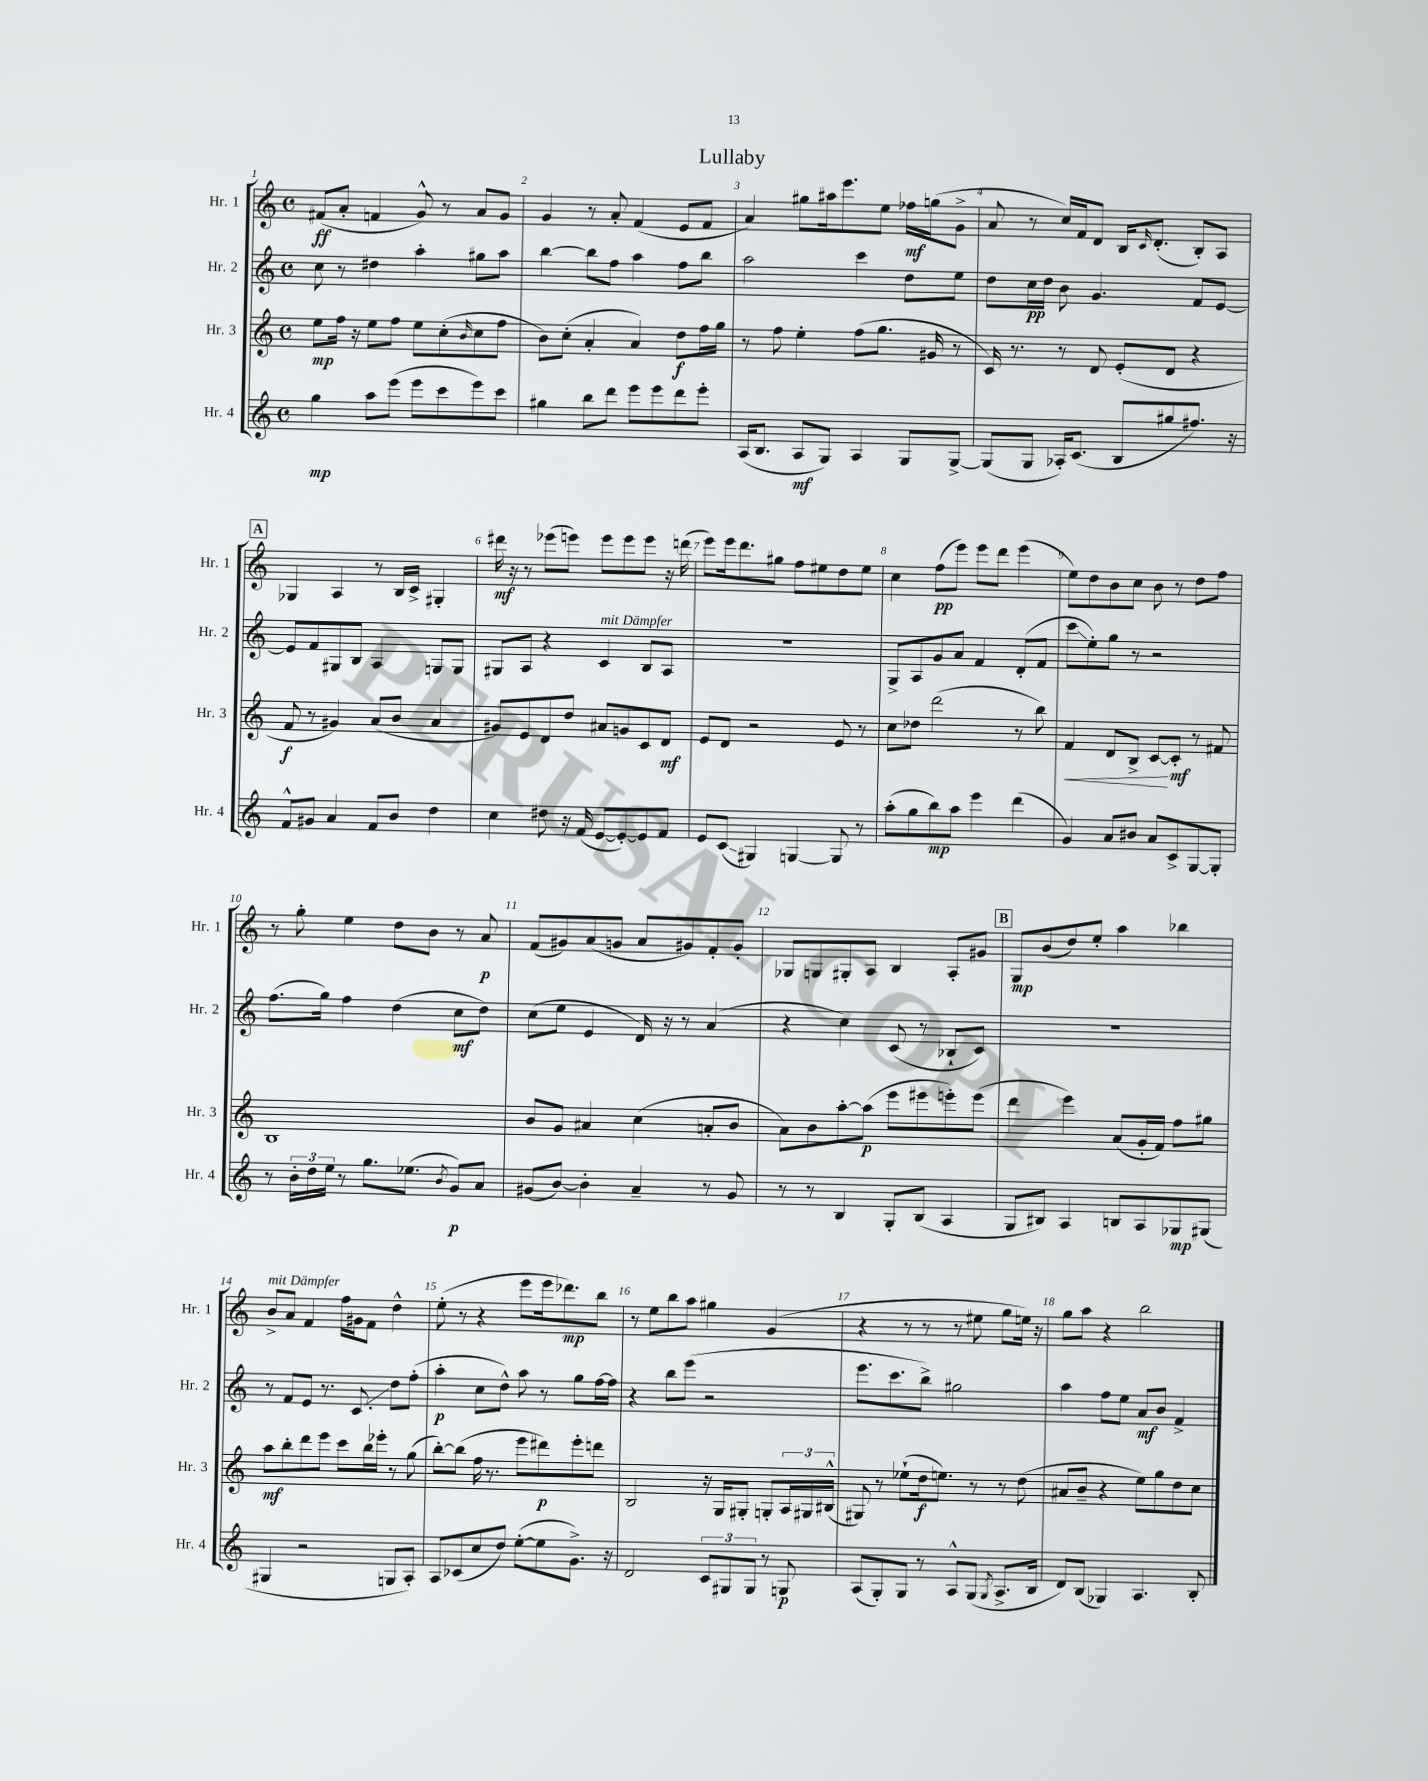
\header { title = "Lullaby" }
<<
\new StaffGroup <<
\new Staff = "s0" \with { instrumentName = "Hr. 1" shortInstrumentName = "Hr. 1" } {
    \clef treble \key c \major \defaultTimeSignature \time 4/4
    fis'8\ff( a'8-. f'4 g'8-^) r8 a'8 g'8 |
    g'4 r8 a'8-. f'4( e'8 f'8 |
    a'4) gis''8 ais''16 e'''8. e''8 fes''16\mf g''16( g'8-> |
    a'8 r8 c''16) f'16 d'8 b16 \grace { c'16 } d'8.-.( b8-.) a8 |
    \mark \markup { \box "A" } ges4 a4 r8 b16 c'16-> gis4-. |
    dis'''16\mf r16 r8 ees'''8( e'''8) e'''8 e'''8 e'''8 r16 d'''16( |
    e'''8) e'''16 d'''8. gis''8 f''8 eis''8 d''8 eis''8 |
    c''4 f''8\pp( e'''8) e'''8 d'''8 e'''4( |
    e''8) d''8 b'8 c''8 b'8 r8 d''8 f''8 |
    r8 g''8-. e''4 d''8 b'8 r8 a'8\p |
    f'8( gis'8) a'8( g'8 a'8 gis'8) f'8-. gis'8-. |
    ges8 g8 gis8-. a8 b4 a8-. gis'8 |
    \mark \markup { \box "B" } g8\mp b'8( d''8) e''8-. a''4 bes''4 |
    b'8->^\markup { \italic "mit Dämpfer" } a'8 f'4 f''16 gis'16 f'8 d''4-^ |
    e''8-.( r8 r4 e'''8 e'''16 des'''8.\mp) b''8 |
    r8 e''8 b''8 a''8 gis''4 g'4( |
    r4 r8 r8 r8 eis''8 g''8 e''16) r16 |
    g''8 a''8 r4 b''2 \bar "|." |
}
\new Staff = "s1" \with { instrumentName = "Hr. 2" shortInstrumentName = "Hr. 2" } {
    \clef treble \key c \major \defaultTimeSignature \time 4/4
    c''8 r8 dis''4 a''4-. gis''8 a''8 |
    b''4~ b''8 f''8 a''4 f''8 b''8 |
    a''2 c'''4 d''8 e''8 |
    d''8 c''16\pp d''16 b'8 g'4. f'8 e'8~ |
    \mark \markup { \box "A" } e'8 f'8 gis8 b8 a4 g8 g8 |
    gis8 a8 r4 c'4^\markup { \italic "mit Dämpfer" } b8 a8 |
    R1 |
    g8-> a8 g'8 a'8 f'4 d'8-.( f'8 |
    c'''8\glissando e''8-.) g''8 r8 r2 |
    f''8.( g''16) f''4 d''4( c''8\mf d''8) |
    c''8( e''8 e'4 d'16) r16 r8 a'4( |
    r4 c''4) c'8( r8 bes8-! c'8) |
    \mark \markup { \box "B" } r1 |
    r8 f'8 e'8 r8. c'8.\glissando d''8 f''8-.( |
    a''4-.\p c''8 d''8-^) a''8 r8 g''8 f''16~ f''16 |
    r4 b''8 e'''8( r2 |
    e'''8. c'''8. b''8->) gis''2 |
    a''4 f''8 e''8 a'8\mf b'8 f'4-> \bar "|." |
}
\new Staff = "s2" \with { instrumentName = "Hr. 3" shortInstrumentName = "Hr. 3" } {
    \clef treble \key c \major \defaultTimeSignature \time 4/4
    e''8\mp f''16 r16 e''8 f''8 e''8 c''8-.( \grace { b'16 } c''8 f''8 |
    b'8) c''8-.( a'4-. a'4) d''8\f f''16 g''16 |
    r8 f''8 e''4-. f''8( g''8. gis'16 r8 |
    c'16) r8. r8 d'8 e'8-.( d'8 r4 |
    \mark \markup { \box "A" } f'8\f r8 gis'4) a'8( b'8 a'4 |
    gis'8) e'8 d'8 d''8 ais'8 g'8 c'8 d'8\mf |
    e'8 d'8 r2 e'8 r8 |
    c''8 des''8 d'''2( r8 b''8) |
    f'4\< d'8 b8-> c'8~\! c'8-.\mf r8 fis'8 |
    b1 |
    b'8 g'8 ais'4 c''4( a'8-. b'8 |
    a'8) b'8 a''8~-. a''8\p( e'''8 eis'''8 e'''8-.) e'''8( |
    \mark \markup { \box "B" } d'''4 e'''4) a'8( g'16-. f'16) f''8 gis''8 |
    a''8\mf b''8-. d'''8 e'''8 c'''8 b''16 ees'''16-. r8 g''8( |
    b''8~-.) b''8( f''16 r8. e'''8 dis'''8\p) e'''8-. d'''8 |
    b2 r16 g16 gis8-. g8-. \tuplet 3/2 { a16 gis16 bis16-^( } |
    gis8) r8 ees''8-!( d''16\f e''8.) r8 r8 d''8( |
    ais'8 b'8-- r4 e''8) g''8 d''8 c''8 \bar "|." |
}
\new Staff = "s3" \with { instrumentName = "Hr. 4" shortInstrumentName = "Hr. 4" } {
    \clef treble \key c \major \defaultTimeSignature \time 4/4
    g''4\mp a''8 e'''8( e'''8 c'''8 e'''8) c'''8 |
    gis''4 b''8 d'''8 e'''8 e'''8 d'''8 e'''8-. |
    a16( b8. a8\mf g8) a4 g8 g8~-> |
    g8( g8 aes16-.) c'8.( b8 gis''8 fis''8.) r16 |
    \mark \markup { \box "A" } f'8-^ gis'8 a'4 f'8 b'8 d''4 |
    c''4 dis''8 r16 f'16( e'8~ e'8~-.) e'8 f'8 |
    e'8 c'8\glissando( gis4) g4~ g8 r8 |
    a''8-.( g''8 b''8\mp) a''8 e'''4 d'''4( |
    g'4) a'8 bis'8 a'8 c'8-> g8~ g8-. |
    r8 \tuplet 3/2 { b'16-. d''16 e''16 } r8 g''8. ees''8.( \acciaccatura { b'8 } g'8\p) a'8 |
    gis'8( b'8~) b'4-. a'4-- r8 gis'8 |
    r8 r8 b4 g8-. b8( a4 |
    \mark \markup { \box "B" } g8 bis8) a4 b8 a8 ges8\mp gis8( |
    gis4 r2 g8 a8-.) |
    a8 ces'8( c''8 d''8) e''8~-.( e''8 g'8.->) r16 |
    d'2 \tuplet 3/2 { c'8 gis8 gis8 } r8 g8\p |
    a8( g8-.) g8 r8 a8-^ g8( \acciaccatura { g8 } a8.-> b16 |
    d'8) b8( ges4) a4. b8-. \bar "|." |
}
>>
>>
\layout { \context { \Score \override BarNumber.break-visibility = ##(#f #t #t) barNumberVisibility = #all-bar-numbers-visible } }
